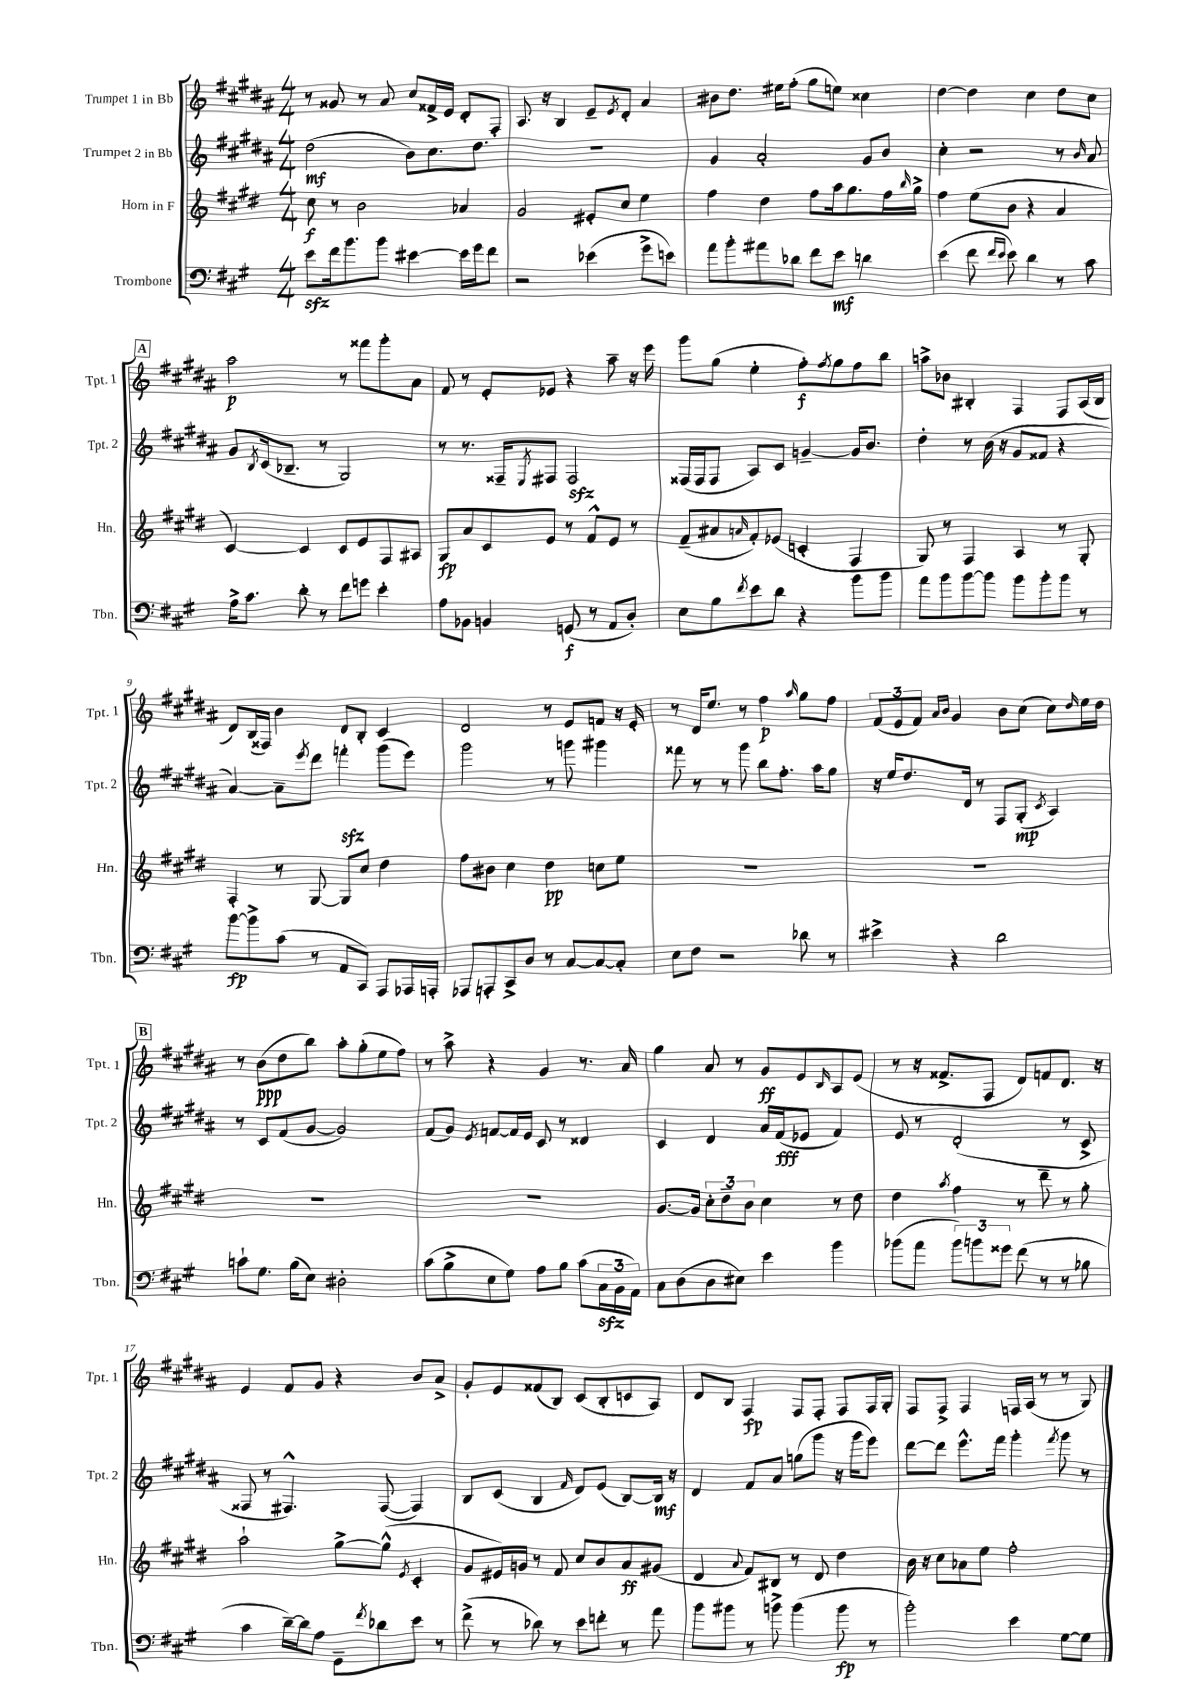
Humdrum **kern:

**kern	**kern	**kern	**kern
*staff4	*staff3	*staff2	*staff1
*clefF4	*clefG2	*clefG2	*clefG2
*k[f#c#g#]	*k[f#c#g#d#]	*k[f#c#g#d#a#]	*k[f#c#g#d#a#]
*M4/4	*M4/4	*M4/4	*M4/4
8e	8cc#	(2dd#	8r
16f#	8r	.	8g##
8.b	.	.	.
.	2b	.	8r
8b	.	.	8a#
[4e#	.	8b)	8cc#
.	.	8.cc#	16f##^
.	.	.	16e
16e#]	4a-	.	8d#'
16g#	.	8.dd#	.
8f#	.	.	8F#'
=	=	=	=
2r	2g#	1r	8.A#
.	.	.	16r
.	.	.	4B
(4e-	8e#'	.	8e~
.	.	.	8qe
.	8cc#	.	8d#'
8g#^	4ee	.	4a#
8e)	.	.	.
=	=	=	=
8a	4ff#	4g#	8b#
8b'	.	.	8.dd#
8a#	4dd#	2a#'	.
.	.	.	16ee#
8d-	.	.	(8ff#'
8f#	8ff#	.	8gg#
8e	16aa	.	8ee)
.	8.gg#	.	.
4d	.	8g#	4cc##
.	16ff#	8b	.
.	16qqbb	.	.
.	16gg#^	.	.
=	=	=	=
(4e	4ff#	4cc#'	[4dd#
8f#	(8ee	2r	4dd#]
16qqf#	.	.	.
16qqe	.	.	.
8e)	8b	.	.
4d	4r	.	4cc#
8r	4a	8r	8dd#
.	.	16qqb	.
8c#	.	8a#	8cc#
=	=	=	=
16A^	[4c#)	8g#	2aa#
8.c#	.	.	.
.	.	8qB	.
.	.	(16c#	.
.	.	8.B-~	.
8d'	4c#]	.	.
8r	.	8r	.
8f#	8c#	2G#)	8r
8g	8e	.	8fff##
4e'	8F#	.	8ggg#'
.	8A#	.	8a#
=	=	=	=
8A	8G#	8r	8f#
8BB-	8a	8.r	8r
4BB	8c#	.	8e'
.	.	16F##~	.
.	.	8qE	.
.	8e	8F#	8e-
(8GG	8r	2F#	4r
8r	8f#^^	.	.
8AA	8e	.	8aa#~
8D')	8r	.	16r
.	.	.	16eee
=	=	=	=
8E	(8f#~	(16F##	8ggg#
.	.	16F##	.
8B	8a#	8F##	(8gg#
8qf#	16qqa	.	.
8e	8f#')	8A#)	4ee'
8d	(8e-	8c#	.
4r	4c'	[4g~	8ff#')
.	.	.	8qff#
.	.	.	8gg#
8b	4F#	16g]	8ff#
.	.	8.b	.
8b	.	.	8bb
=	=	=	=
8a	8G#)	4dd#'	8aa^
8b	8r	.	8b-
[8b	4F#	8r	4B#'
8b]	.	(16b	.
.	.	16r	.
8b	4A	8g#	4F#
8b'	.	8f##	.
8b	8r	4r	8F#
8r	8G#'	.	(16A#
.	.	.	16B#
=	=	=	=
[8b	4F#'	[4a#)	8d#)
8b^]	.	.	(16B
.	.	.	16F##)
(8c#	8r	8a#~]	4b
.	.	8qeee	.
8r	[8G#	8ddd#	.
8AA	8G#]	4fff'	8d#
8CC#)	8cc#	.	8B'
8AAA	4dd#	(8ggg#	4c#
16AAA-	.	8eee)	.
16AAA'	.	.	.
=	=	=	=
8AAA-	8ff#	2ggg#	2d#
8AAA'	8b#	.	.
8CC#^	4cc#	.	.
8D	.	.	.
8r	4dd#	8r	8r
[8C#	.	8ggg	8e
8C#_	8cc	4ggg#	8f
8C#']	8ee	.	16r
.	.	.	16e'
=	=	=	=
8E	1r	8fff##	8r
8F#	.	8r	16d#
.	.	.	8.ee
2r	.	8r	.
.	.	8ggg#	8r
.	.	8bb	4ff#
.	.	8.ff#'	.
.	.	.	16qqaa#
8d-	.	.	8gg#
.	.	16aa#	.
8r	.	8gg#	8ff#
=	=	=	=
4e#^	1r	16r	(12f#
.	.	16ee	.
.	.	.	12e
.	.	8.dd#	.
.	.	.	12f#)
.	.	.	16qqa#
.	.	.	16qqb
4r	.	.	4g#
.	.	16d#	.
.	.	8r	.
2d	.	8F#	8b
.	.	(8G#'	(8cc#
.	.	8qc#	.
.	.	4A#)	8cc#)
.	.	.	16qqdd#
.	.	.	16ee
.	.	.	16dd#
=	=	=	=
8c`	1r	8r	8r
8.G#	.	8c#	(8b
.	.	(8f#	8dd#
(16B	.	.	.
8E)	.	[8g#	8bb)
2D#'	.	2g#])	8aa#'
.	.	.	(8gg#'
.	.	.	8ee
.	.	.	8ff#)
=	=	=	=
(8c#	1r	(8f#	8r
8B^	.	8g#)	8aa#^
.	.	8qe	.
8E	.	[8f	4r
8G#)	.	16f]	.
.	.	16e	.
8A	.	8c#	4g#
8B	.	8r	.
(8c#	.	4d##	8.r
24C#	.	.	.
24BB	.	.	.
.	.	.	16a#
24AA)	.	.	.
=	=	=	=
8C#	[8.g#	4c#	4gg#
(8D	.	.	.
.	16g#]	.	.
8D	12cc#'	4d#	8a#
.	12dd#~	.	.
8E#)	.	.	8r
.	12b	.	.
4e	4cc#	16a#	8g#
.	.	(16f#	.
.	.	8e-	8e
.	.	.	16qqB
4b	8r	4f#)	8A#
.	8dd#	.	(8e
=	=	=	=
(8b-	4dd#	8e	8r
8a	.	8r	16r
.	.	.	8.f##^
.	8qaa	.	.
12b-)	4ff#	(2d#'	.
12b	.	.	.
.	.	.	8F#
12g##	.	.	.
(8f#	8r	.	8d#)
8r	8ddd#~	.	8f
8r	8r	8r	8.d#
8B-	8gg#'	8c#^	.
.	.	.	16r
=	=	=	=
4c#	2aa`	8F##	4e
.	.	8r	.
[16d~)	.	4.F#^^)	8f#
16d]	.	.	.
8A	.	.	8g#
8GG#~	[8gg#^	.	4r
8qf#	.	.	.
8d-	(8gg#^^]	([8F#	.
.	8qe	.	.
8e	4c#'	4F#])	8b
8r	.	.	8a#^
=	=	=	=
(8f#^	8g#	8B	8g#'
8r	16e#)	(8c#	8e
.	16g	.	.
8d-)	8r	4B	(8f##
8r	8f#	.	8B)
.	.	16qqf#	.
8e	8cc#	8d#)	(8c#
8f'	8b	(8e	8B'
8r	8a	[8B)	8c
8a	(8g#	16B]	8A#)
.	.	16r	.
=	=	=	=
8b	4d#	4d#	8d#
8b#	.	.	8B
.	8qqa	.	.
8r	8f#)	8f#	4F#
8b^	8B#	8a#	.
(4b	8r	(8gg	8F#
.	8d#	8ggg#	8F#'
8b	4dd#	16r	8F#
.	.	16ggg#	.
8r	.	8eee)	16F#
.	.	.	16G#'
=	=	=	=
2b')	16b	[8ddd#	8F#
.	16r	.	.
.	8cc#	8ddd#]	8F#^
.	8a-	8.eee^^	4F#
.	8ee	.	.
.	.	16fff#	.
4e	2ff#'	4ggg#'	16F
.	.	.	(16A#
.	.	.	8r
.	.	8qfff#	.
[8G#	.	8ggg#	8r
8G#]	.	8r	8G#)
==	==	==	==
*-	*-	*-	*-
